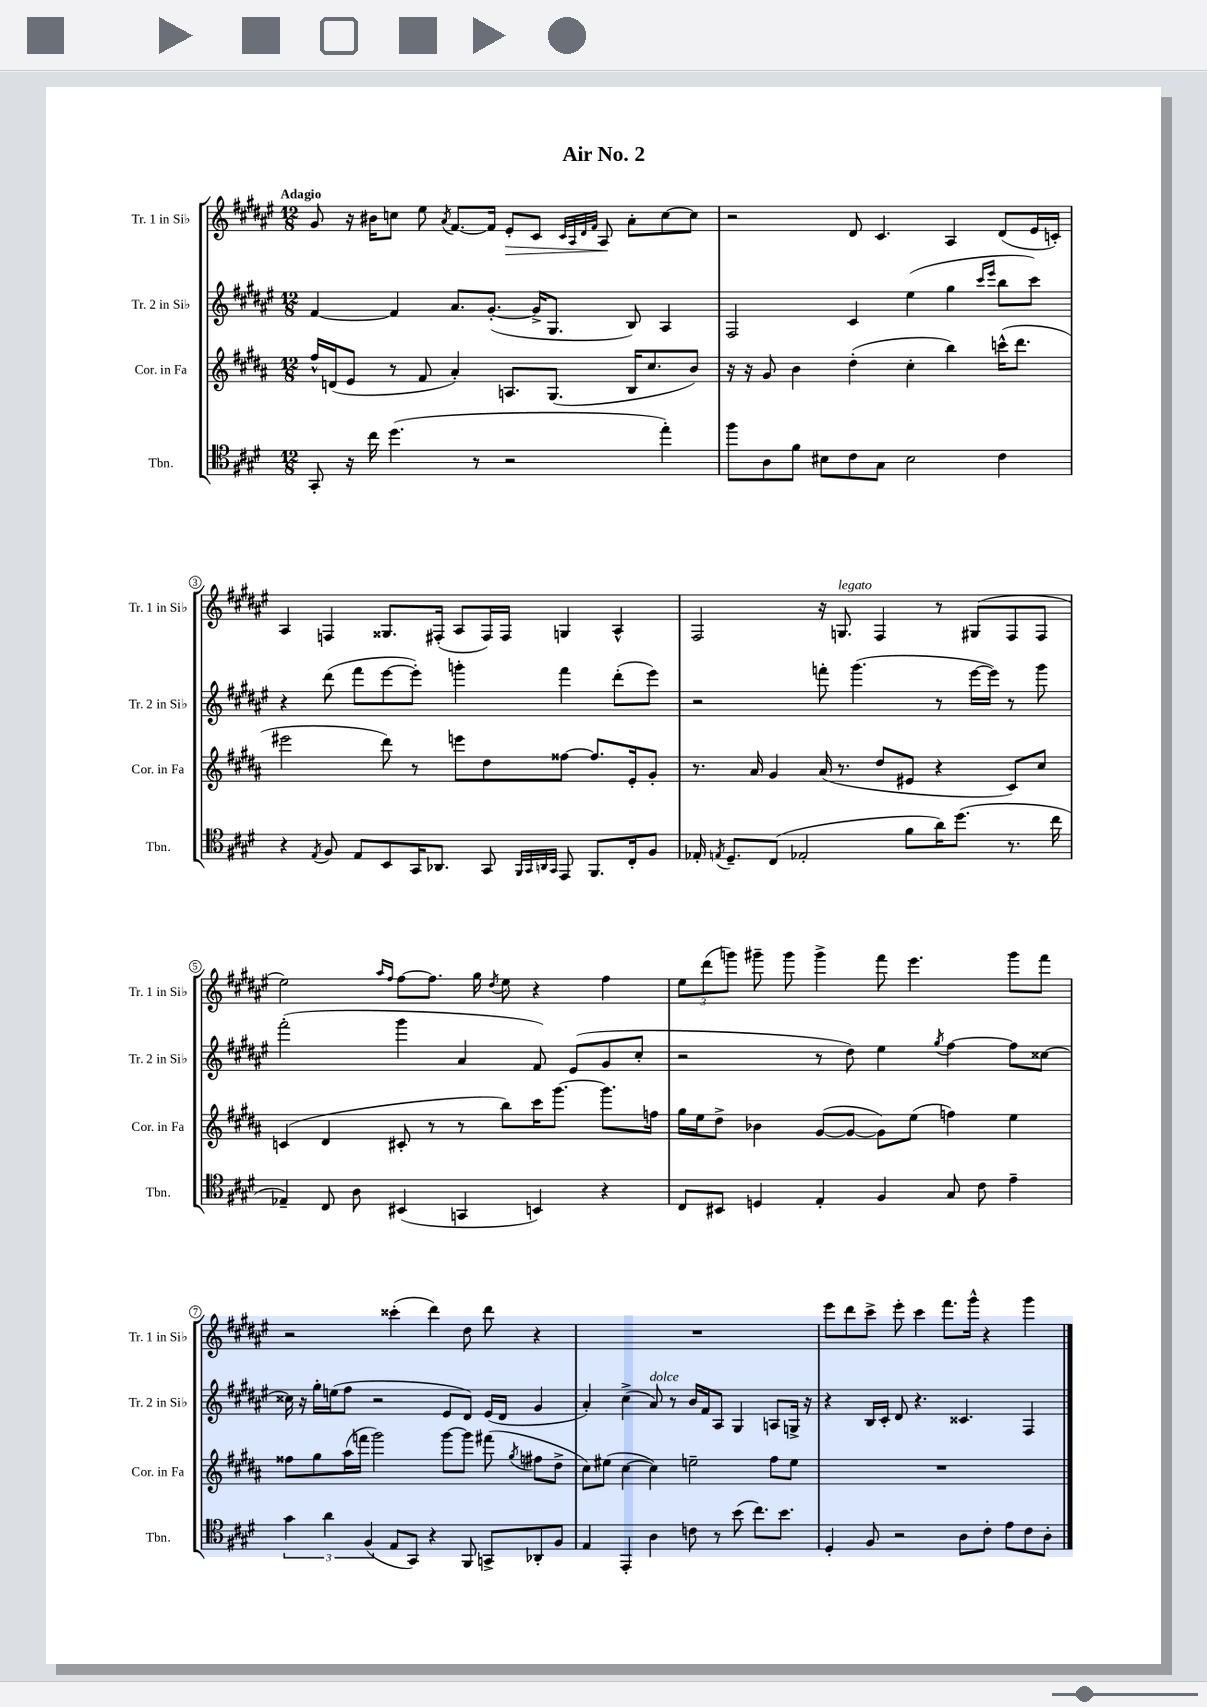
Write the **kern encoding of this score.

**kern	**kern	**kern	**kern	**dynam
*part4	*part3	*part2	*part1	*part1
*staff4	*staff3	*staff2	*staff1	*staff1
*I"Tbn.	*I"Cor. in Fa	*I"Tr. 2 in Si♭	*I"Tr. 1 in Si♭	*
*I'Tbn.	*I'Cor. in Fa	*I'Tr. 2 in Si♭	*I'Tr. 1 in Si♭	*
*clefC4	*clefG2	*clefG2	*clefG2	*
*k[f#c#g#d#]	*k[f#c#g#d#a#]	*k[f#c#g#d#a#e#]	*k[f#c#g#d#a#e#]	*
*M12/8	*M12/8	*M12/8	*M12/8	*
=1	=1	=1	=1	=1
!	!	!	!LO:TX:a:B:t=Adagio	!
8GG#'/	16ff#^^/LL	[4f#/	8g#/	.
.	(16dn/J	.	.	.
16r	8e/J	.	16r	.
16cc#\	.	.	16b#X\KL	.
(4.dd#\	8r	4f#/]	8ccn\J	.
.	8f#/	.	8ee#\	.
.	.	.	8qa#/	.
.	4a#'/)	8.a#/L	[8.f#/L	.
8r	.	.	.	.
.	.	([8.g#'/J	16f#/Jk]	.
!	!	!	!	!LO:HP:b
2r	8.An/L	.	8e#'/L	>
.	.	16g#^/KL]	8c#/J	.
.	(8.G#/J	8.G#/J	.	.
.	.	.	32qqc#/LLL	.
.	.	.	32qqA#/	.
.	.	.	32qqd#/	.
.	.	.	32qqf#/JJJ	.
.	.	.	8A#/	.
.	16B/KL	8B/)	8a#'\L	]
.	8.cc#/	.	.	.
4ee'\)	.	4A#/	[8cc\	.
.	8b/J)	.	8cc\J]	.
=2	=2	=2	=2	=2
8ff#\L	16r	2F#/	2r	.
.	16r	.	.	.
8A\	8g#/	.	.	.
8f#\J	4b\	.	.	.
8B#X\L	.	.	.	.
8c#\	(4dd#'\	4c#/	8d#/	.
8G#\J	.	.	4.c#/	.
2B#\	4cc#'\	(4ee#\	.	.
.	4bb\)	4gg#\	4A#/	.
.	.	16qqccc#/LL	.	.
.	.	16qqeee#/JJ	.	.
4c#\	(16cccn^^\KL	8bb\L	(8d#/L	.
.	8.ddd#\J	.	.	.
.	.	8ccc#\J)	16e#/L	.
.	.	.	16cn'/JJ)	.
!!LO:LB:g=z
=3	=3	=3	=3	=3
4r	2eee#X\	4r	4A#/	.
8qE/	.	.	.	.
8F#/	.	(8ddd#\	4Fn/	.
8E/L	.	8fff#\L	.	.
8BB/	8ddd#\)	[8eee#\	8.G##X/L	.
16GG#/K	8r	8eee#'\J])	.	.
8.AA-X/J	.	.	(16F#X'/Jk	.
.	8eeen\L	4gggn'\	8A#/L	.
8GG#/	8dd#\	.	16F#/L)	.
.	.	.	16F#/JJ	.
32qqFF#/LLL	.	.	.	.
32qqGG#/	.	.	.	.
32qqAAn/	.	.	.	.
32qqGG#/JJJ	.	.	.	.
8EE/	[8ff##X\J	4fff#\	4Gn/	.
8.FF#/L	8.ff##/L]	.	.	.
.	.	(8ddd#'\L	4A#^^/	.
16C#'/k	16e'/k	.	.	.
8F#/J	8g#'/J	8eee#\J)	.	.
=4	=4	=4	=4	=4
16E-X'/	8.r	2r	2F#/	.
8qEn/	.	.	.	.
8.D#~/L	.	.	.	.
.	16a#/	.	.	.
(8C#/J	4g#/	.	.	.
2E-X'/	.	.	.	.
.	(16a#/	8fffn'\	16r	.
!	!	!	!LO:TX:a:i:t=legato	!
.	8.r	.	8.Gn/	.
.	.	(4.ggg#\	.	.
.	8dd#/L	.	4F#/	.
8f#\L	8e#X/J	.	.	.
16a\K)	4r	8r	8r	.
(8.dd#\J	.	.	.	.
.	.	[16eee#\LL	(8G#X/L	.
.	.	16eee#\JJ])	.	.
8.r	8c#/L)	8r	8F#/	.
.	8cc#/J	8ggg#\	8F#/J	.
16cc#\	.	.	.	.
!!LO:LB:g=z
=5	=5	=5	=5	=5
4E-X~/)	(4cn/	(2fff#'\	2ee#\)	.
8C#/	4d#/	.	.	.
8A\	.	.	.	.
.	.	.	16qqaa#/LL	.
.	.	.	16qqff#/JJ	.
(4BB#X/	8c#X'/	4ggg#\	[8ff#\L	.
.	8r	.	8.ff#\J]	.
4GGn/	8r	4a#/	.	.
.	.	.	16gg#\	.
.	.	.	8qdd#/	.
.	8bb\L)	.	8ee#\	.
4BBn/)	16ccc#\K	8f#/)	4r	.
.	[8.ggg#\J	.	.	.
.	.	(8e#/L	.	.
4r	8.ggg#\L]	8g#/	4ff#\	.
.	.	8cc#'/J	.	.
.	16ffn\Jk	.	.	.
=6	=6	=6	=6	=6
8C#/L	16gg#\LL	2r	12ee#\L	.
.	16ee\J	.	.	.
.	.	.	(12ddd#\	.
8BB#X/J	8dd#^\J	.	.	.
.	.	.	12gggn\J)	.
4Dn/	4b-X\	.	8ggg#X~\	.
.	.	.	8ggg#\	.
4E'/	([8g#/L	8r	4ggg#^\	.
.	8g#/J_	8dd#\)	.	.
4F#/	8g#\L])	4ee#\	8fff#\	.
.	(8ee\J	.	4.eee#\	.
.	.	8qgg#/	.	.
8G#/	4ffn\)	[4ff#\	.	.
8c#\	.	.	.	.
4e~\	4ee\	8ff#\L]	8ggg#\L	.
.	.	[8cc##X\J	8fff#\J	.
!!LO:LB:g=z
=7	=7	=7	=7	=7
6g#\	8ff##X\L	16cc##X\]	2r	.
.	.	16r	.	.
.	8gg#\	16gg#'\LL	.	.
6a\	.	.	.	.
.	.	(16een\J	.	.
.	(16aa#\L	8ff#\J	.	.
.	16fffn\JJ	.	.	.
(6F#/	.	.	.	.
.	2ggg#\)	2r	.	.
8E/L	.	.	(4ccc##X'\	.
8GG#/J)	.	.	.	.
4r	.	.	4ddd#\)	.
.	[8ggg#\L	8e#/L	.	.
8FF#/	8ggg#\J]	8d#/J)	8dd#\	.
8GGn^/L	(8fff#X\	(16e#/LL	8ddd#\	.
.	.	16d#/JJ	.	.
.	8qgg#/	.	.	.
8AA-X'/	8ff#X\L	4g#/	4r	.
8F#/J	8dd#^\J	.	.	.
=8	=8	=8	=8	=8
4E/	8cc#\L)	4a#'/)	1.r	.
.	(8ee#X\J	.	.	.
4EE'/	[4cc#\	(4cc#^\	.	.
!	!	!LO:TX:a:i:t=dolce	!	!
4A\	4cc#\])	8a#/)	.	.
.	.	8r	.	.
8cn\	2een~\	16b/LL	.	.
.	.	16f#/J	.	.
8r	.	8A#/J	.	.
(8b\	.	4G#/	.	.
8.cc#\L)	.	.	.	.
.	8ff#\L	8An/L	.	.
8.b\J	.	.	.	.
.	8ee\J	16Gn^/Jk	.	.
.	.	16r	.	.
=9	=9	=9	=9	=9
4D#'/	1.r	4r	8eee#\L	.
.	.	.	8ddd#\	.
8F#/	.	16B/LL	8ccc#^\J	.
.	.	16c#'/JJ	.	.
2r	.	8d#/	8eee#'\	.
.	.	4.r	4ccc#\	.
.	.	.	8.fff#\L	.
8A\L	.	4.c##X/	.	.
.	.	.	16ggg#^^\Jk	.
8c#'\J	.	.	4r	.
8e\L	.	.	.	.
8c#\	.	4F#/	4ggg#\	.
8A'\J	.	.	.	.
==	==	==	==	==
*-	*-	*-	*-	*-
